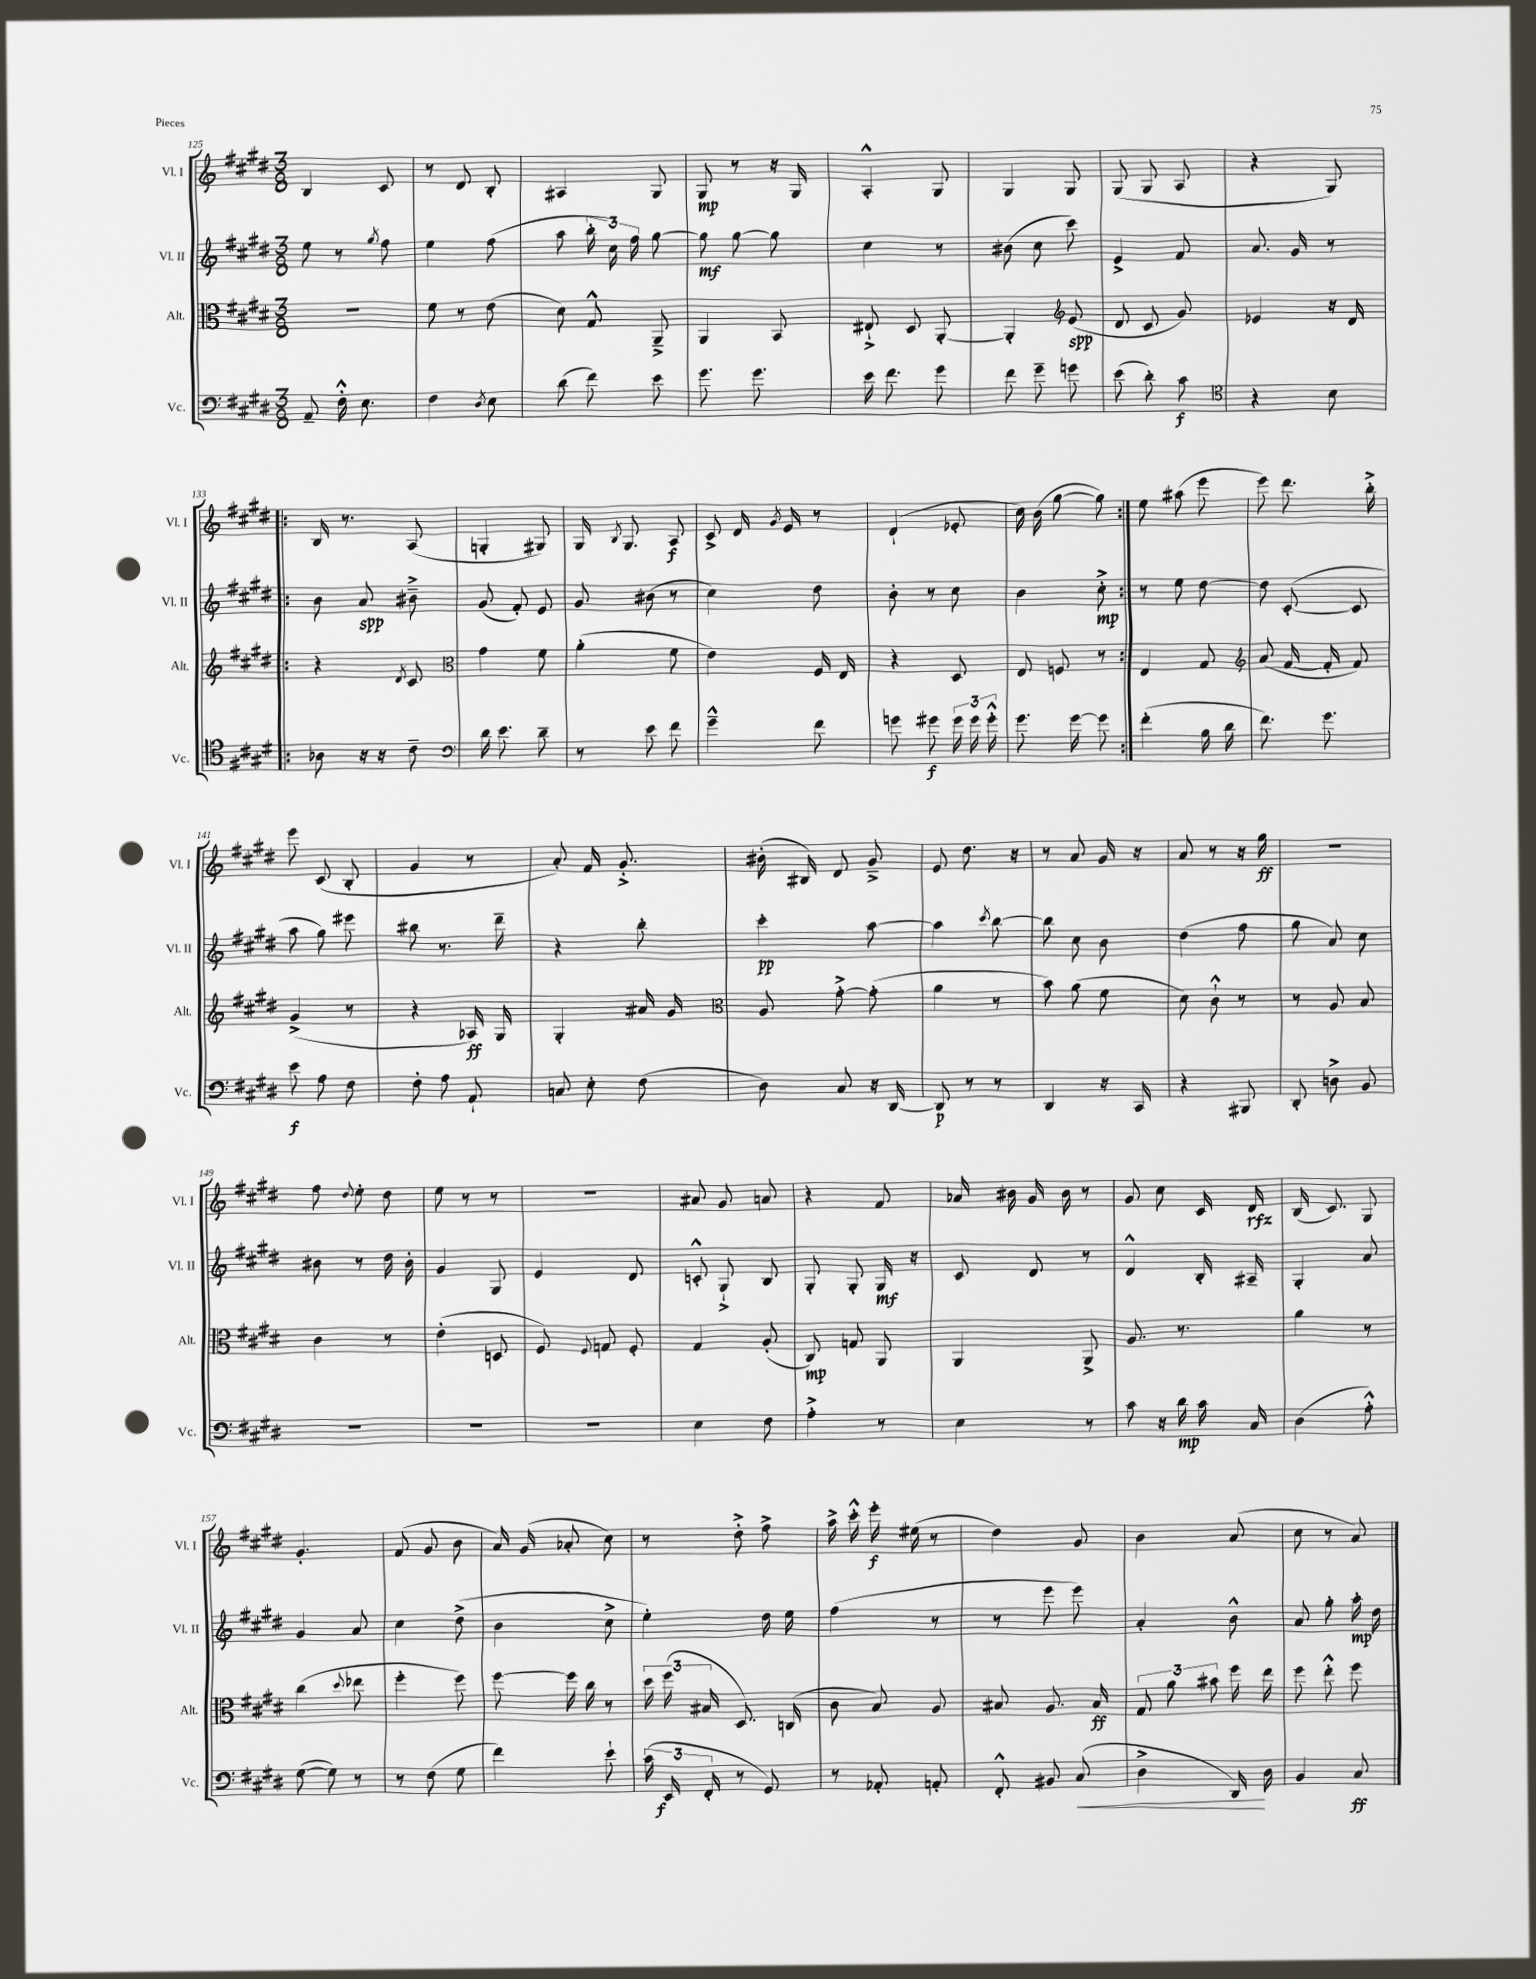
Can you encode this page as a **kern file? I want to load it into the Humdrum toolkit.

**kern	**kern	**kern	**kern
*staff4	*staff3	*staff2	*staff1
*clefF4	*clefC3	*clefG2	*clefG2
*k[f#c#g#d#]	*k[f#c#g#d#]	*k[f#c#g#d#]	*k[f#c#g#d#]
*M3/8	*M3/8	*M3/8	*M3/8
8AA~/	4.r	8ee\	4B/
16F#'^^\	.	8r	.
8.E\	.	.	.
.	.	8qgg#/	.
.	.	8ff#\	8c#/
=	=	=	=
4F#\	8f#\	4ee\	8r
.	8r	.	8d#/
8qD#/	.	.	.
8E\	(8e\	(8ff#\	8B'/
=	=	=	=
(8d#\	8d#\)	8aa\	4A#/
8f#\)	8G#^^/	24bb'\	.
.	.	24cc#\)	.
.	.	24ff#\	.
8e\	8AA~^/	[8gg#\	8G#/
=	=	=	=
8.g#\	4AA/	8gg#\]	8G#/
.	.	[8gg#\	8r
8.g#\	.	.	.
.	8BB/	8gg#\]	16r
.	.	.	16G#/
=	=	=	=
16e\	8E#`^/	4cc#\	4A'^^/
8.f#\	.	.	.
.	8D#/	.	.
8g#\	[8AA'/	8r	8G#/
=	=	=	=
8f#\	4AA'/]	(8b#\	4G#/
8g#~\	.	8cc#\	.
*	*clefG2	*	*
8g\	(8e/	8ccc#\)	8G#/
=	=	=	=
(8e\	8d#/	4e^/	(8G#/
8d#'\)	8c#/	.	8G#/
8c#\	8g#/)	8f#/	8A/
=	=	=	=
*clefC4	*	*	*
4r	4e-/	8.a/	4r
.	.	16g#/	.
8B\	16r	8r	8G#/)
.	16d#/	.	.
=!|:	=!|:	=!|:	=!|:
8A-\	4r	8b\	16B/
.	.	.	8.r
16r	.	8a/	.
16r	.	.	.
.	8qd#/	.	.
8c#~\	8c#/	8b#~^\	(8A/
=	=	=	=
*clefF4	*clefC3	*	*
16d#\	4g#\	(8g#/	4G'/
8.e\	.	.	.
.	.	8f#'/)	.
8d#~\	8f#\	8e/	8G#/)
=	=	=	=
8r	(4a'\	8g#/	16G#/
.	.	.	8qB/
.	.	.	8.G#/
8e\	.	(8b#\	.
8f#\	8f#\	8r	8A/
=	=	=	=
4g#~^^\	4e\)	4cc#\)	8c#^/
.	.	.	16d#/
.	.	.	8qg#/
.	.	.	16e/
8f#\	16F#/	8dd#\	8r
.	16E/	.	.
=	=	=	=
8g\	4r	8b'\	(4d#`/
8g#\	.	8r	.
24g#\	8D#/	8cc#\	8e-'/
24g#\	.	.	.
24g#'^^\	.	.	.
=	=	=	=
8.g#\	8E/	4b\	16cc#\)
.	.	.	(16b\
.	8F/	.	[8gg#\
[16g#\	.	.	.
8g#\]	8r	8cc#'^\	8gg#\])
=:|!	=:|!	=:|!	=:|!
(4f#'\	4E/	8r	8ee\
.	.	8ee\	(8aa#\
16B\	8G#/	[8dd#\	8eee\
16d#\	.	.	.
=	=	=	=
*	*clefG2	*	*
8.f#\)	(8a/	8dd#\]	8eee\)
.	[16f#/	([8c#'/	8.ddd#\
8.g#\	16f#'/]	.	.
.	8f#/)	8c#/]	.
.	.	.	16bb'^\
=	=	=	=
8e\	(4g#^/	8aa\	8eee\
8A\	.	8gg#\)	(8c#/
8F#\	8r	8eee#\	8B'/
=	=	=	=
8F#'\	4r	8bb#\	4g#/
8A\	.	8.r	.
8AA`/	16A-/)	.	8r
.	16G#/	16ddd#~\	.
=	=	=	=
8C/	4G#'/	4r	8a'/)
8E'\	.	.	16f#/
.	.	.	8.g#'^/
(8F#\	16a#/	8bb'\	.
.	16g#/	.	.
=	=	=	=
*	*clefC3	*	*
8D#\)	8A/	4ccc#'\	(16b#'\
.	.	.	16B#/)
8C#/	[8g#'^\	.	8d#/
16r	(8g#'\]	[8aa\	8g#~^/
[16DD#/	.	.	.
=	=	=	=
8DD#/]	4a\	4aa\]	8e/
8r	.	.	8.dd#\
.	.	8qccc#/	.
8r	8r	[8bb\	.
.	.	.	16r
=	=	=	=
4DD#/	8b\)	8bb\]	8r
.	(8a\	8cc#\	8a/
16r	8f#\	8b\	16g#/
16CC#/	.	.	16r
=	=	=	=
4r	8d#\)	(4dd#\	8a/
.	8c#`^^\	.	8r
8BBB#/	8r	8ff#\	16r
.	.	.	16gg#\
=	=	=	=
8DD#'/	8r	8gg#\	4.r
8D^\	8A/	8a/)	.
8BB/	8B/	8cc#\	.
=	=	=	=
4.r	4c#\	8b#\	8ff#\
.	.	.	8qqdd#/
.	.	8r	8ee'\
.	8r	16dd#\	8dd#\
.	.	16b#'\	.
=	=	=	=
4.r	(4e'\	4g#/	8ee\
.	.	.	8r
.	8D/	8G#/	8r
=	=	=	=
4.r	8F#/)	4e/	4.r
.	8qqF#/	.	.
.	8G/	.	.
.	8F#'/	8d#/	.
=	=	=	=
4E\	4G#/	8c'^^/	8a#/
.	.	8G#`^/	8g#/
8F#\	(8A'/	8B/	8a/
=	=	=	=
4A'^\	8C#/)	8G#'/	4r
.	8G/	8G#'/	.
8r	8AA/	16G#/	8f#/
.	.	16r	.
=	=	=	=
4E\	4AA/	8c#/	16a-/
.	.	.	16b#\
.	.	8d#/	16g#/
.	.	.	16b#\
8r	8AA^/	8r	8r
=	=	=	=
8c#\	8.A/	4d#^^/	8g#/
16r	.	.	8cc#\
16d#\	8.r	.	.
16c#\	.	16B'/	16c#/
16C#/	.	16A#~/	16d#/
=	=	=	=
(4D#\	4a\	4G#'/	(16B/
.	.	.	8.c#/)
8A'^^\)	8r	8a/	8G#/
=	=	=	=
([8G#\	(4cc#\	4g#/	4.g#'/
8G#\])	.	.	.
.	8qqdd#/	.	.
8r	8ee-\	8a/	.
=	=	=	=
8r	4ff#'\	4cc#\	(8f#/
(8F#\	.	.	8g#/
8G#\	8ff#\)	(8dd#^\	8b\
=	=	=	=
4f#\)	[8ff#\	4b\	16a/)
.	.	.	(16g#/
.	16ff#\]	.	8a-'/
.	16cc#\	.	.
8e`\	8r	8cc#^\	8cc#\)
=	=	=	=
(24c#\	24dd#\	4ee'\)	8r
24EE/	(24ff#\	.	.
24FF#'/	24B#/	.	.
8r	8.D#/)	.	8dd#'^\
8GG#/)	.	16dd#\	8ff#^\
.	(16C/	16ee\	.
=	=	=	=
8r	8c#\	(4ff#\	16aa^\
.	.	.	16ccc#'^^\
8AA-'/	8B/)	.	16eee'\
.	.	.	(16ee#\
8AA'/	8A/	8r	8r
=	=	=	=
8FF#'^^/	8B#/	8r	4dd#\)
8BB#/	8.A/	8eee\	.
(8C#/	.	8eee\)	8g#/
.	16B#/	.	.
=	=	=	=
4D#^\	12G#/	4a'/	4b\
.	12a\	.	.
.	12b#\	.	.
16DD#/)	16ff#\	8b^^\	(8a/
16D#\	16ee\	.	.
=	=	=	=
4BB/	8ff#\	8a/	8cc#\
.	8ee'^^\	8gg#'\	8r
8C#/	8ff#\	16aa'\	8a/)
.	.	16dd#\	.
==	==	==	==
*-	*-	*-	*-
